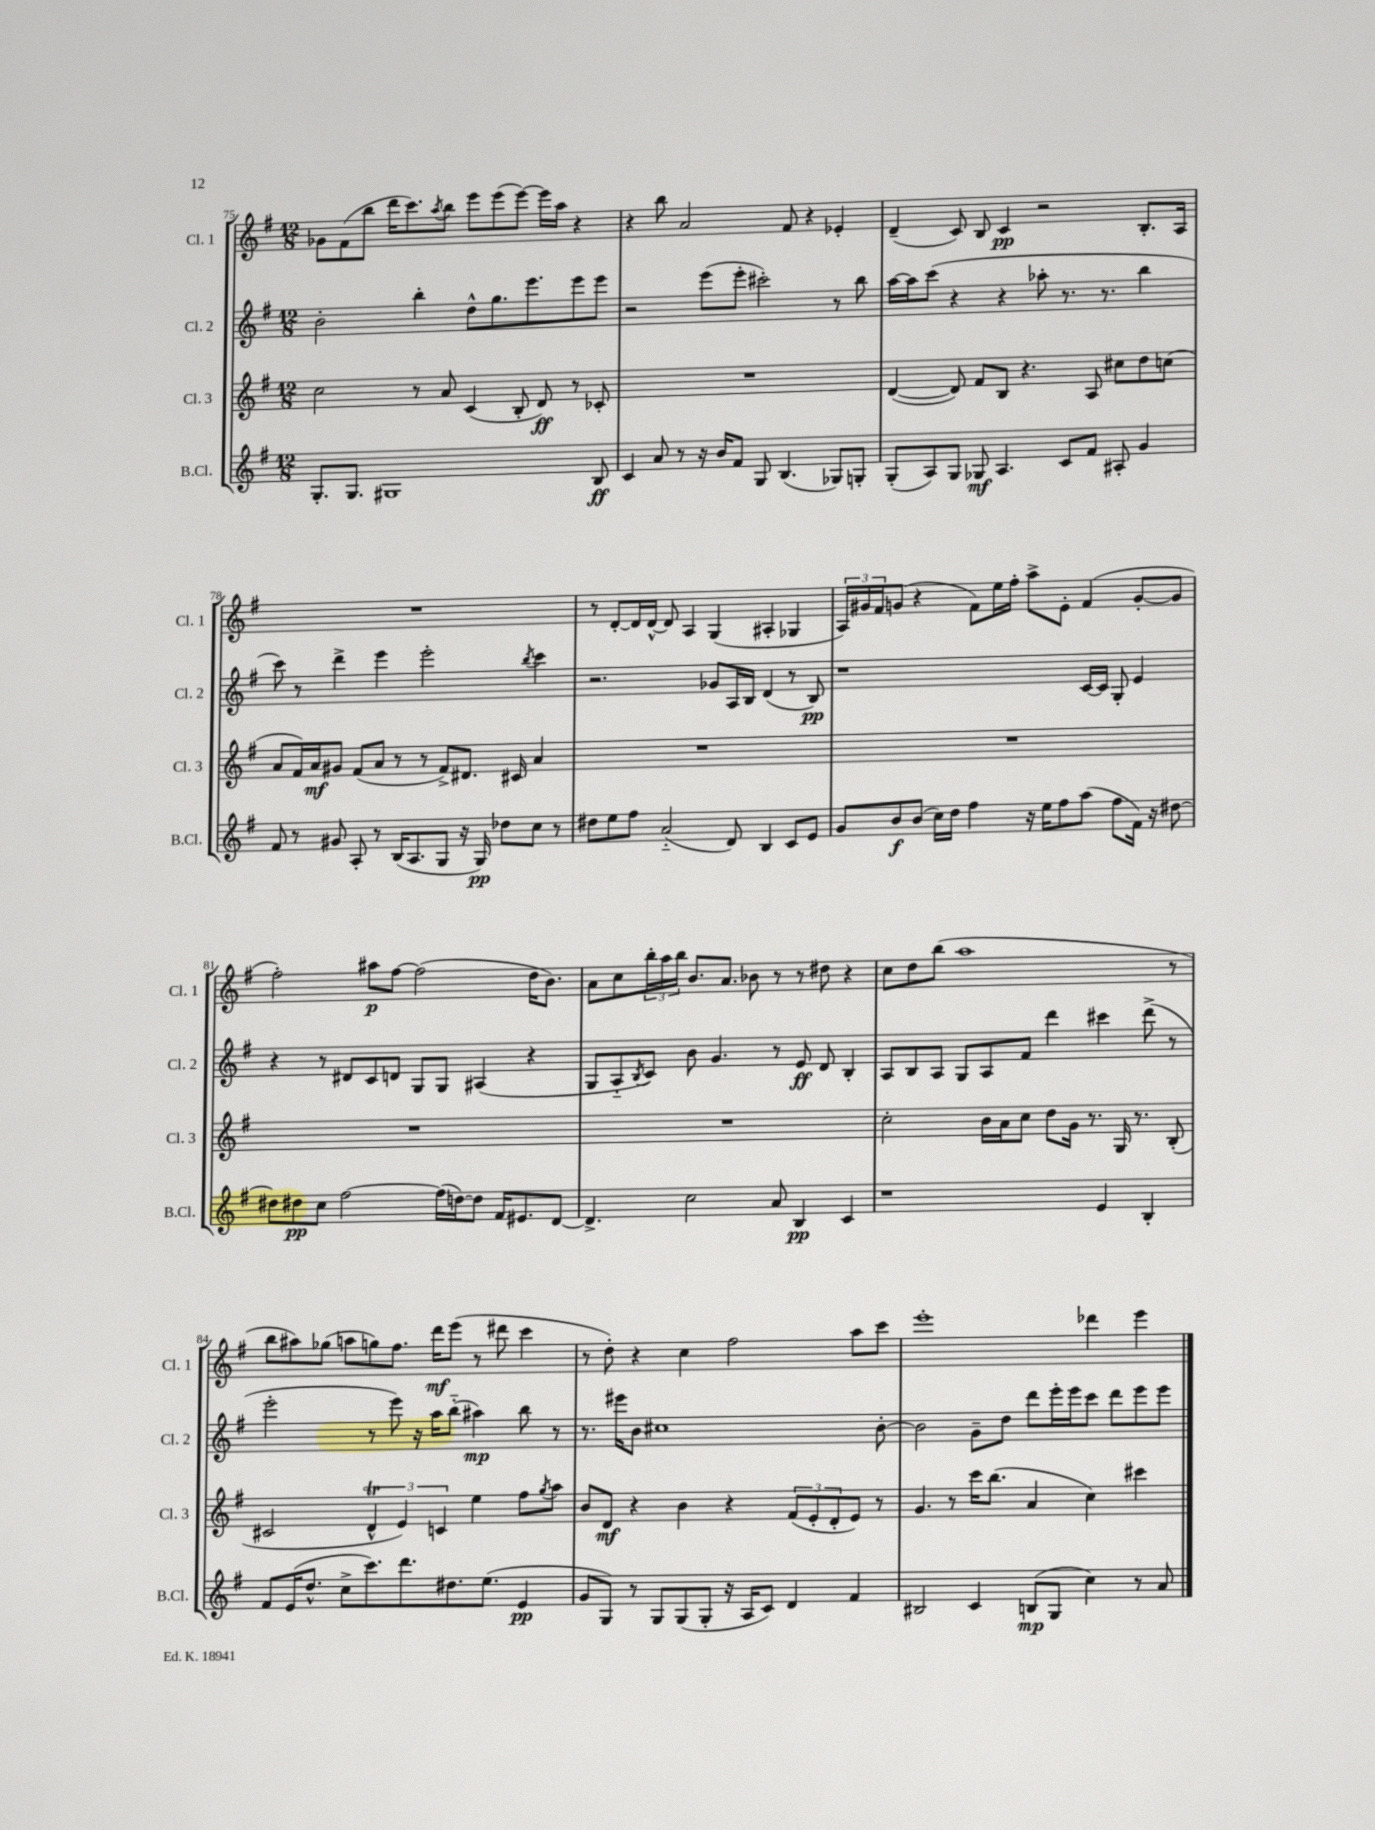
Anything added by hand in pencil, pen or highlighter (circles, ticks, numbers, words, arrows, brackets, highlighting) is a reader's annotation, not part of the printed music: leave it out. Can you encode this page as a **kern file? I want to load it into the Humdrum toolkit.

**kern	**dynam	**kern	**dynam	**kern	**dynam	**kern	**dynam
*part4	*part4	*part3	*part3	*part2	*part2	*part1	*part1
*staff4	*staff4	*staff3	*staff3	*staff2	*staff2	*staff1	*staff1
*I"B.Cl.	*	*I"Cl. 3	*	*I"Cl. 2	*	*I"Cl. 1	*
*I'B.Cl.	*	*I'Cl. 3	*	*I'Cl. 2	*	*I'Cl. 1	*
*clefG2	*	*clefG2	*	*clefG2	*	*clefG2	*
*k[f#]	*	*k[f#]	*	*k[f#]	*	*k[f#]	*
*M12/8	*	*M12/8	*	*M12/8	*	*M12/8	*
=75	=75	=75	=75	=75	=75	=75	=75
8.G'/L	.	2cc\	.	2b'\	.	8g-X\L	.
.	.	.	.	.	.	(8f#\	.
8.G/J	.	.	.	.	.	.	.
.	.	.	.	.	.	8bb\J	.
1G#X	.	.	.	.	.	16ddd\KL	.
.	.	.	.	.	.	8.ccc\)	.
.	.	8r	.	4bb'\	.	.	.
.	.	.	.	.	.	8qaa/	.
.	.	8a/	.	.	.	8bb\J	.
.	.	(4c/	.	8dd^^\L	.	8eee\L	.
.	.	.	.	8.gg\	.	(8eee\	.
.	.	8B'/	.	.	.	[8eee\J)	.
.	.	.	.	8.eee\	.	.	.
.	.	8d/)	ff	.	.	16eee\LL]	.
.	.	.	.	.	.	16aa\JJ	.
.	.	8r	.	8eee\	.	4r	.
8B/	ff	8c-X'/	.	8eee\J	.	.	.
=76	=76	=76	=76	=76	=76	=76	=76
4c/	.	1.r	.	2r	.	4r	.
8a/	.	.	.	.	.	8bb\	.
8r	.	.	.	.	.	2a/	.
16r	.	.	.	(8eee\L	.	.	.
16b/KL	.	.	.	.	.	.	.
8f#/J	.	.	.	8eee'\J	.	.	.
8G/	.	.	.	2ccc#X'\)	.	.	.
(4.B/	.	.	.	.	.	8f#/	.
.	.	.	.	.	.	4r	.
8G-X/L)	.	.	.	8r	.	4e-X'/	.
8Gn'/J	.	.	.	8bb\	.	.	.
=77	=77	=77	=77	=77	=77	=77	=77
(8G'/L	.	([4d/	.	[16aa\LL	.	(4d~/	.
.	.	.	.	16aa\J]	.	.	.
8A/)	.	.	.	(8ccc\J	.	.	.
8G/J	.	8d/])	.	4r	.	8c/)	.
8G-X/	mf	8f#/L	.	.	.	8B/	.
4.A/	.	8B/J	.	4r	.	4c/	pp
.	.	4.r	.	.	.	.	.
.	.	.	.	8aa-X'\	.	2r	.
8c/L	.	.	.	8.r	.	.	.
8f#/J	.	8A/	.	.	.	.	.
.	.	.	.	8.r	.	.	.
8A#X'/	.	8cc#X\L	.	.	.	.	.
4g/	.	8dd\	.	4bb\	.	8.B'/L	.
.	.	(8ccn\J	.	.	.	.	.
.	.	.	.	.	.	16A/Jk	.
!!LO:LB:g=z
=78	=78	=78	=78	=78	=78	=78	=78
8f#/	.	8a/L	.	8ccc\)	.	1.r	.
8r	.	16f#/L)	.	8r	.	.	.
.	.	16a/J	mf	.	.	.	.
8g#X/	.	8g#X/J	.	4ddd^\	.	.	.
8A'/	.	(8f#/L	.	.	.	.	.
8r	.	8a/J	.	4eee\	.	.	.
(16B/KL	.	8r	.	.	.	.	.
8.A/	.	.	.	.	.	.	.
.	.	8r	.	2eee'\	.	.	.
8G/J	.	8f#^/L)	.	.	.	.	.
16r	.	8.d#X/J	.	.	.	.	.
16G/)	pp	.	.	.	.	.	.
8dd-X\L	.	.	.	.	.	.	.
.	.	16c#X/	.	.	.	.	.
.	.	.	.	8qbb/	.	.	.
8cc\J	.	4a/	.	4ccc\	.	.	.
8r	.	.	.	.	.	.	.
=79	=79	=79	=79	=79	=79	=79	=79
8dd#X\L	.	1.r	.	2.r	.	8r	.
8ee\	.	.	.	.	.	[8d'/L	.
8ff#\J	.	.	.	.	.	16d/L]	.
.	.	.	.	.	.	[16d^^/JJ	.
(2a/	.	.	.	.	.	8d/]	.
.	.	.	.	.	.	4A/	.
.	.	.	.	8g-X/L	.	(4G/	.
8d/)	.	.	.	16A/L	.	.	.
.	.	.	.	16B/JJ	.	.	.
4B/	.	.	.	(4d/	.	4A#X'/	.
8c/L	.	.	.	8r	.	4G-X/	.
8e/J	.	.	.	8B/)	pp	.	.
=80	=80	=80	=80	=80	=80	=80	=80
8g/L	.	1.r	.	1r	.	24A/LL)	.
.	.	.	.	.	.	24g#X/	.
.	.	.	.	.	.	24f#/J	.
8b/	f	.	.	.	.	(8gn/J	.
(8b/J	.	.	.	.	.	4r	.
16cc\LL)	.	.	.	.	.	.	.
16dd\JJ	.	.	.	.	.	.	.
4ff#\	.	.	.	.	.	8f#\L)	.
.	.	.	.	.	.	16ee\L	.
.	.	.	.	.	.	16ff#'\JJ	.
16r	.	.	.	.	.	8aa^\L	.
16ee\KL	.	.	.	.	.	.	.
8ff#\	.	.	.	.	.	8e'\J	.
(8aa\J	.	.	.	[16c/LL	.	(4f#/	.
.	.	.	.	16c/JJ]	.	.	.
8ff#\L	.	.	.	8G'/	.	.	.
16f#\Jk)	.	.	.	4e/	.	[8g'/L	.
16r	.	.	.	.	.	.	.
[8dd#X\	.	.	.	.	.	8g/J]	.
!!LO:LB:g=z
=81	=81	=81	=81	=81	=81	=81	=81
8dd#X\L]	.	1.r	.	4r	.	2ff#'\)	.
8dd#X\	pp	.	.	.	.	.	.
8cc\J	.	.	.	8r	.	.	.
[2ff#\	.	.	.	8d#X/L	.	.	.
.	.	.	.	8c/	.	8aa#X\L	p
.	.	.	.	8dn/J	.	[8ff#\J	.
.	.	.	.	8G/L	.	(2ff#\]	.
(16ff#\LL]	.	.	.	8G/J	.	.	.
[16ddn\J)	.	.	.	.	.	.	.
8dd\J]	.	.	.	(4A#X/	.	.	.
16f#/KL	.	.	.	.	.	.	.
8.e#X/	.	.	.	.	.	.	.
.	.	.	.	4r	.	16dd\KL	.
.	.	.	.	.	.	8.b\J)	.
[8d/J	.	.	.	.	.	.	.
=82	=82	=82	=82	=82	=82	=82	=82
4.d^/]	.	1.r	.	8G/L	.	8a\L	.
.	.	.	.	8A/	.	8cc\	.
.	.	.	.	8qB/	.	.	.
.	.	.	.	8c/J)	.	24bb'\L	.
.	.	.	.	.	.	24aa\	.
.	.	.	.	.	.	24bb\JJ	.
2cc\	.	.	.	8b\	.	8.b/L	.
.	.	.	.	4.g/	.	.	.
.	.	.	.	.	.	8.a/J	.
.	.	.	.	.	.	8b-X\	.
8a/	.	.	.	8r	.	8r	.
4B/	pp	.	.	8e/	ff	8r	.
.	.	.	.	8d/	.	8dd#X\	.
4c/	.	.	.	4B'/	.	4r	.
=83	=83	=83	=83	=83	=83	=83	=83
1r	.	2cc'\	.	8A/L	.	8cc\L	.
.	.	.	.	8B/	.	8dd\	.
.	.	.	.	8A/J	.	(8bb\J	.
.	.	.	.	8G/L	.	1aa	.
.	.	16b\LL	.	8A/	.	.	.
.	.	16a\J	.	.	.	.	.
.	.	8cc\J	.	8f#/J	.	.	.
.	.	8dd\L	.	4ddd\	.	.	.
.	.	16g\Jk	.	.	.	.	.
.	.	8.r	.	.	.	.	.
4e/	.	.	.	4ccc#X\	.	.	.
.	.	16G/	.	.	.	.	.
.	.	8.r	.	.	.	.	.
4B'/	.	.	.	(8ddd^\	.	.	.
.	.	(8B'/	.	8r	.	8r	.
!!LO:LB:g=z
=84	=84	=84	=84	=84	=84	=84	=84
8f#/L	.	2c#X/	.	2eee'\	.	8bb\L	.
(16e/K	.	.	.	.	.	8aa#X\)	.
8.dd^^/J	.	.	.	.	.	.	.
.	.	.	.	.	.	(8gg-X\J	.
8cc^\L	.	.	.	.	.	8aan\L	.
8.ccc\)	.	6dT^^/	.	8r	.	8ggn\)	.
.	.	.	.	8eee\)	.	8.ff#\J	.
.	.	6e/)	.	.	.	.	.
8.ddd\	.	.	.	.	.	.	.
.	.	.	.	16r	.	.	.
.	.	.	.	16aa\KL	.	16ddd\KL	mf
.	.	6cn/	.	.	.	.	.
8.dd#X\	.	.	.	(8bb\J	.	(8eee\J	.
.	.	4ee\	.	4aa#X\)	mp	8r	.
(8.ee\J	.	.	.	.	.	.	.
.	.	.	.	.	.	8ddd#X\	.
4e/	pp	8ff#\L	.	8bb\	.	4ccc\	.
.	.	8qgg/	.	.	.	.	.
.	.	8aa\J	.	8r	.	.	.
=85	=85	=85	=85	=85	=85	=85	=85
8g/L	.	8b/L	.	8.r	.	8r	.
8G/J)	.	8d/J	mf	.	.	8dd'\)	.
.	.	.	.	16eee#X\KL	.	.	.
8r	.	4r	.	8b\J	.	4r	.
8G/L	.	.	.	1cc#X	.	.	.
(8G/	.	4b\	.	.	.	4cc\	.
8G'/J	.	.	.	.	.	.	.
16r	.	4r	.	.	.	2ff#\	.
16A/KL	.	.	.	.	.	.	.
8c/J)	.	.	.	.	.	.	.
4d/	.	(12f#/L	.	.	.	.	.
.	.	12e'/	.	.	.	.	.
.	.	12d'/	.	.	.	.	.
4f#/	.	8e/J)	.	.	.	8aa\L	.
.	.	8r	.	[8b'\	.	8ccc\J	.
=86	=86	=86	=86	=86	=86	=86	=86
2B#X/	.	4.g/	.	2b\]	.	1eee'	.
.	.	8r	.	.	.	.	.
4c/	.	16ccc\KL	.	8g~\L	.	.	.
.	.	(8.bb\J	.	.	.	.	.
.	.	.	.	8dd\J	.	.	.
(8Bn/L	mp	4a/	.	8ddd\L	.	.	.
8G/J	.	.	.	16eee'\L	.	.	.
.	.	.	.	16eee\J	.	.	.
4cc\)	.	4cc\)	.	8ccc\J	.	4ddd-X\	.
.	.	.	.	8ddd\L	.	.	.
8r	.	4ccc#X\	.	8eee\	.	4eee\	.
8a/	.	.	.	8eee\J	.	.	.
==	==	==	==	==	==	==	==
*-	*-	*-	*-	*-	*-	*-	*-
